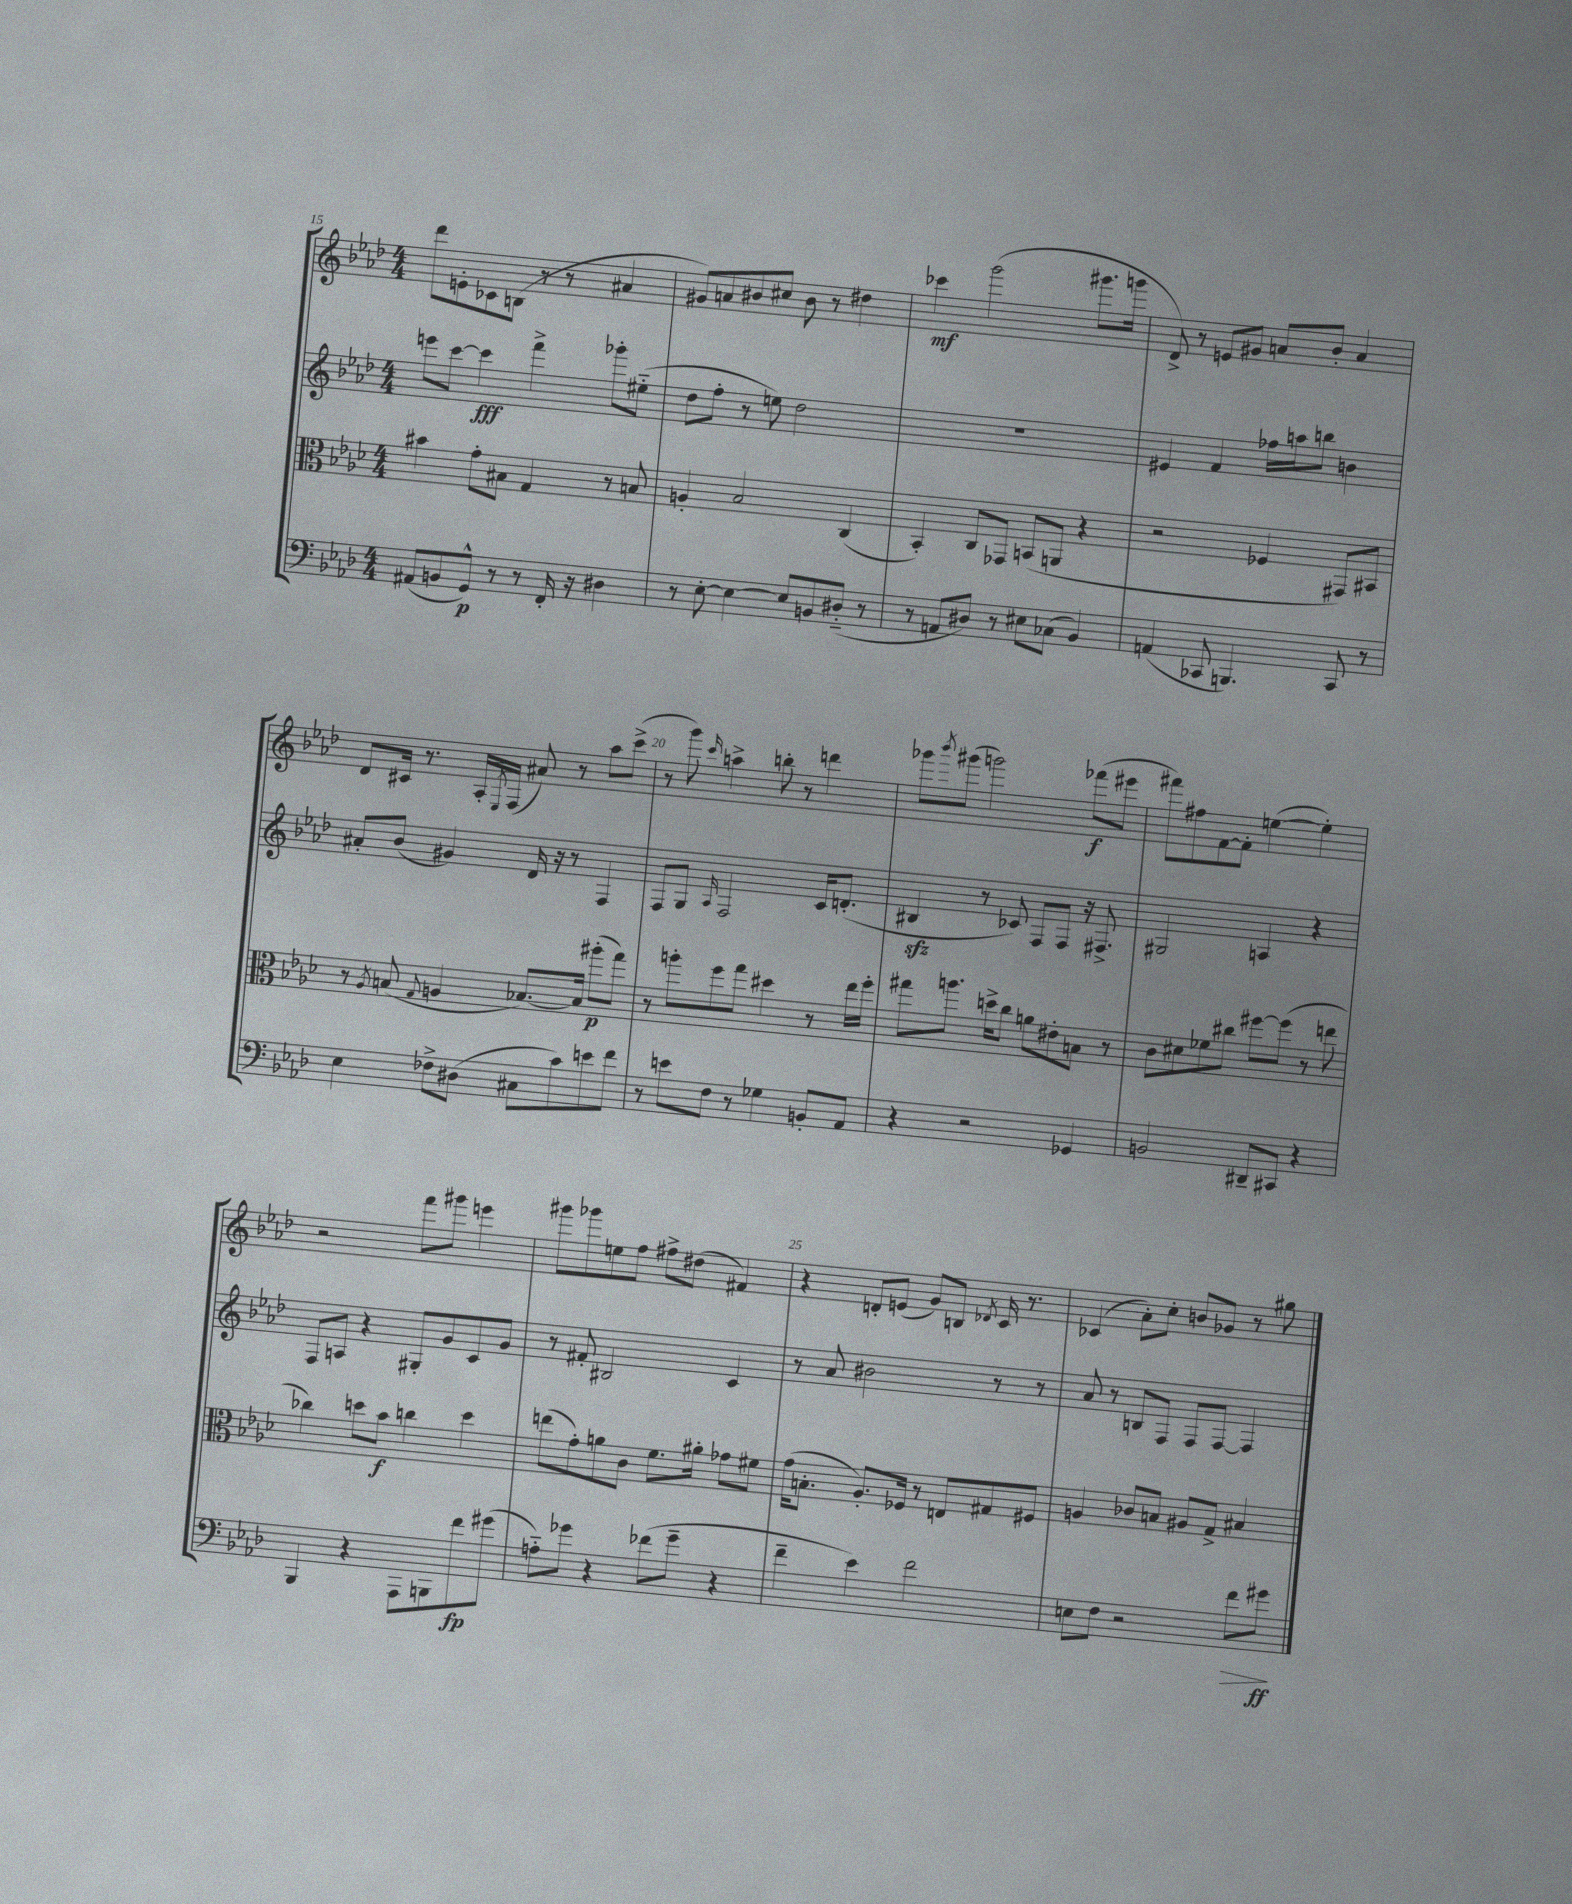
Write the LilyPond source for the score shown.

<<
\new StaffGroup <<
\new Staff = "s0" {
    \clef treble \key aes \major \numericTimeSignature \time 4/4
    des'''8 e'8-. ces'8 b8( r8 r8 ais'4 |
    gis'8) a'8 bis'8 cis''8 bis'8 r8 dis''4 |
    ces'''4\mf g'''2( gis'''8. g'''16 |
    des'8->) r8 e'8 gis'8 a'8 bes'8-. a'4 |
    des'8 cis'16 r8. aes16-. \acciaccatura { ees8 } f16( ais'8) r8 aes''8 c'''8->( |
    r8 g'''8) \grace { c'''16 } a''4-> b''8-. r8 d'''4 |
    ges'''8 \acciaccatura { bes'''8 } gis'''8( g'''2) fes'''8\f( eis'''8 |
    fis'''8) fis''8 f'8~ f'8-. e''4~( e''4-.) |
    r2 f'''8 gis'''8 e'''4 |
    gis'''8 ges'''8 e''8 f''8 fis''8-> dis''8( fis'4) |
    r4 d'8-. e'8( g'8) b8 \acciaccatura { des'8 } c'16 r8. |
    ces'4( aes'8-.) c''8-. b'8 ges'8 r8 gis''8 \bar "|." |
}
\new Staff = "s1" {
    \clef treble \key aes \major \numericTimeSignature \time 4/4
    e'''8 c'''8~ c'''4\fff f'''4-> ges'''8-. eis''8-_( |
    des''8 f''8-. r8 e''8) des''2 |
    R1 |
    eis'4 f'4 fes''16 a''16 b''8 b'4 |
    ais'8-. bes'8( gis'4) des'16 r16 r8 f4 |
    f8 g8 \grace { aes16 } f2 c'16 d'8.-.( |
    bis4\sfz r8 ces'8) f8 f8 r16 fis8.-> |
    gis2 a4 r4 |
    f8 a8 r4 gis8-. g'8 c'8 g'8 |
    r8 fis'8-. bis2 c'4 |
    r8 aes'8 bis'2 r8 r8 |
    aes'8 r8 b8 f8 f8 f8~ f4 \bar "|." |
}
\new Staff = "s2" {
    \clef alto \key aes \major \numericTimeSignature \time 4/4
    bis'4 g'8-. bis8 g4 r8 b8 |
    a4-. bes2 c4( |
    bes,4-.) c8 ges,8 b,8( a,8 r4 |
    r2 fes4 gis,8) bis,8 |
    r8 \acciaccatura { aes8 } b8( \appoggiatura { g8 } a4 bes8.~) bes16 ais''8-.\p( g''8) |
    r8 a''8-. f''8 g''8 dis''4 r8 ees''16 f''16-. |
    gis''8 a''8. d''16-> c''8 a'8 eis'8-. b8 r8 |
    c'8 dis'8 fes'8 cis''8 fis''8~ fis''8( r8 e''8 |
    ces''4) d''8 bes'8\f c''4 d''4 |
    e''8( g'8-.) a'8 c'8 f'8. ais'16-. ges'8 fis'8 |
    g'16( b8.-. aes8.-.) fes16 r8 e8 gis8 fis8 |
    a4 ces'8 b8 ais8 g8-> bis4 \bar "|." |
}
\new Staff = "s3" {
    \clef bass \key aes \major \numericTimeSignature \time 4/4
    ais,8( b,8 g,8-^\p) r8 r8 f,16-. r16 dis4 |
    r8 ees8~-. ees4~ ees8 b,8 dis8-_( r8 |
    r8 a,8 dis8) r8 eis8 ces8( bes,4) |
    a,4( ces,8 b,,4.) ces,8 r8 |
    ees4 fes8-> dis8( cis8 c'8) e'8 f'8 |
    r8 e'8 f8 r8 ges4 b,8-. aes,8 |
    r4 r2 ges,4 |
    b,2 dis,8-- cis,8 r4 |
    bes,,4 r4 aes,,8 b,,8 f'8\fp gis'8( |
    a8-_) ges'8 r4 fes'8( ges'8-- r4 |
    f'4-- ees'4) f'2 |
    e8 f8 r2 f'8\> gis'8\ff\! \bar "|." |
}
>>
>>
\layout { \context { \Score currentBarNumber = #15 \override BarNumber.break-visibility = ##(#f #t #t) barNumberVisibility = #(every-nth-bar-number-visible 5) } }
